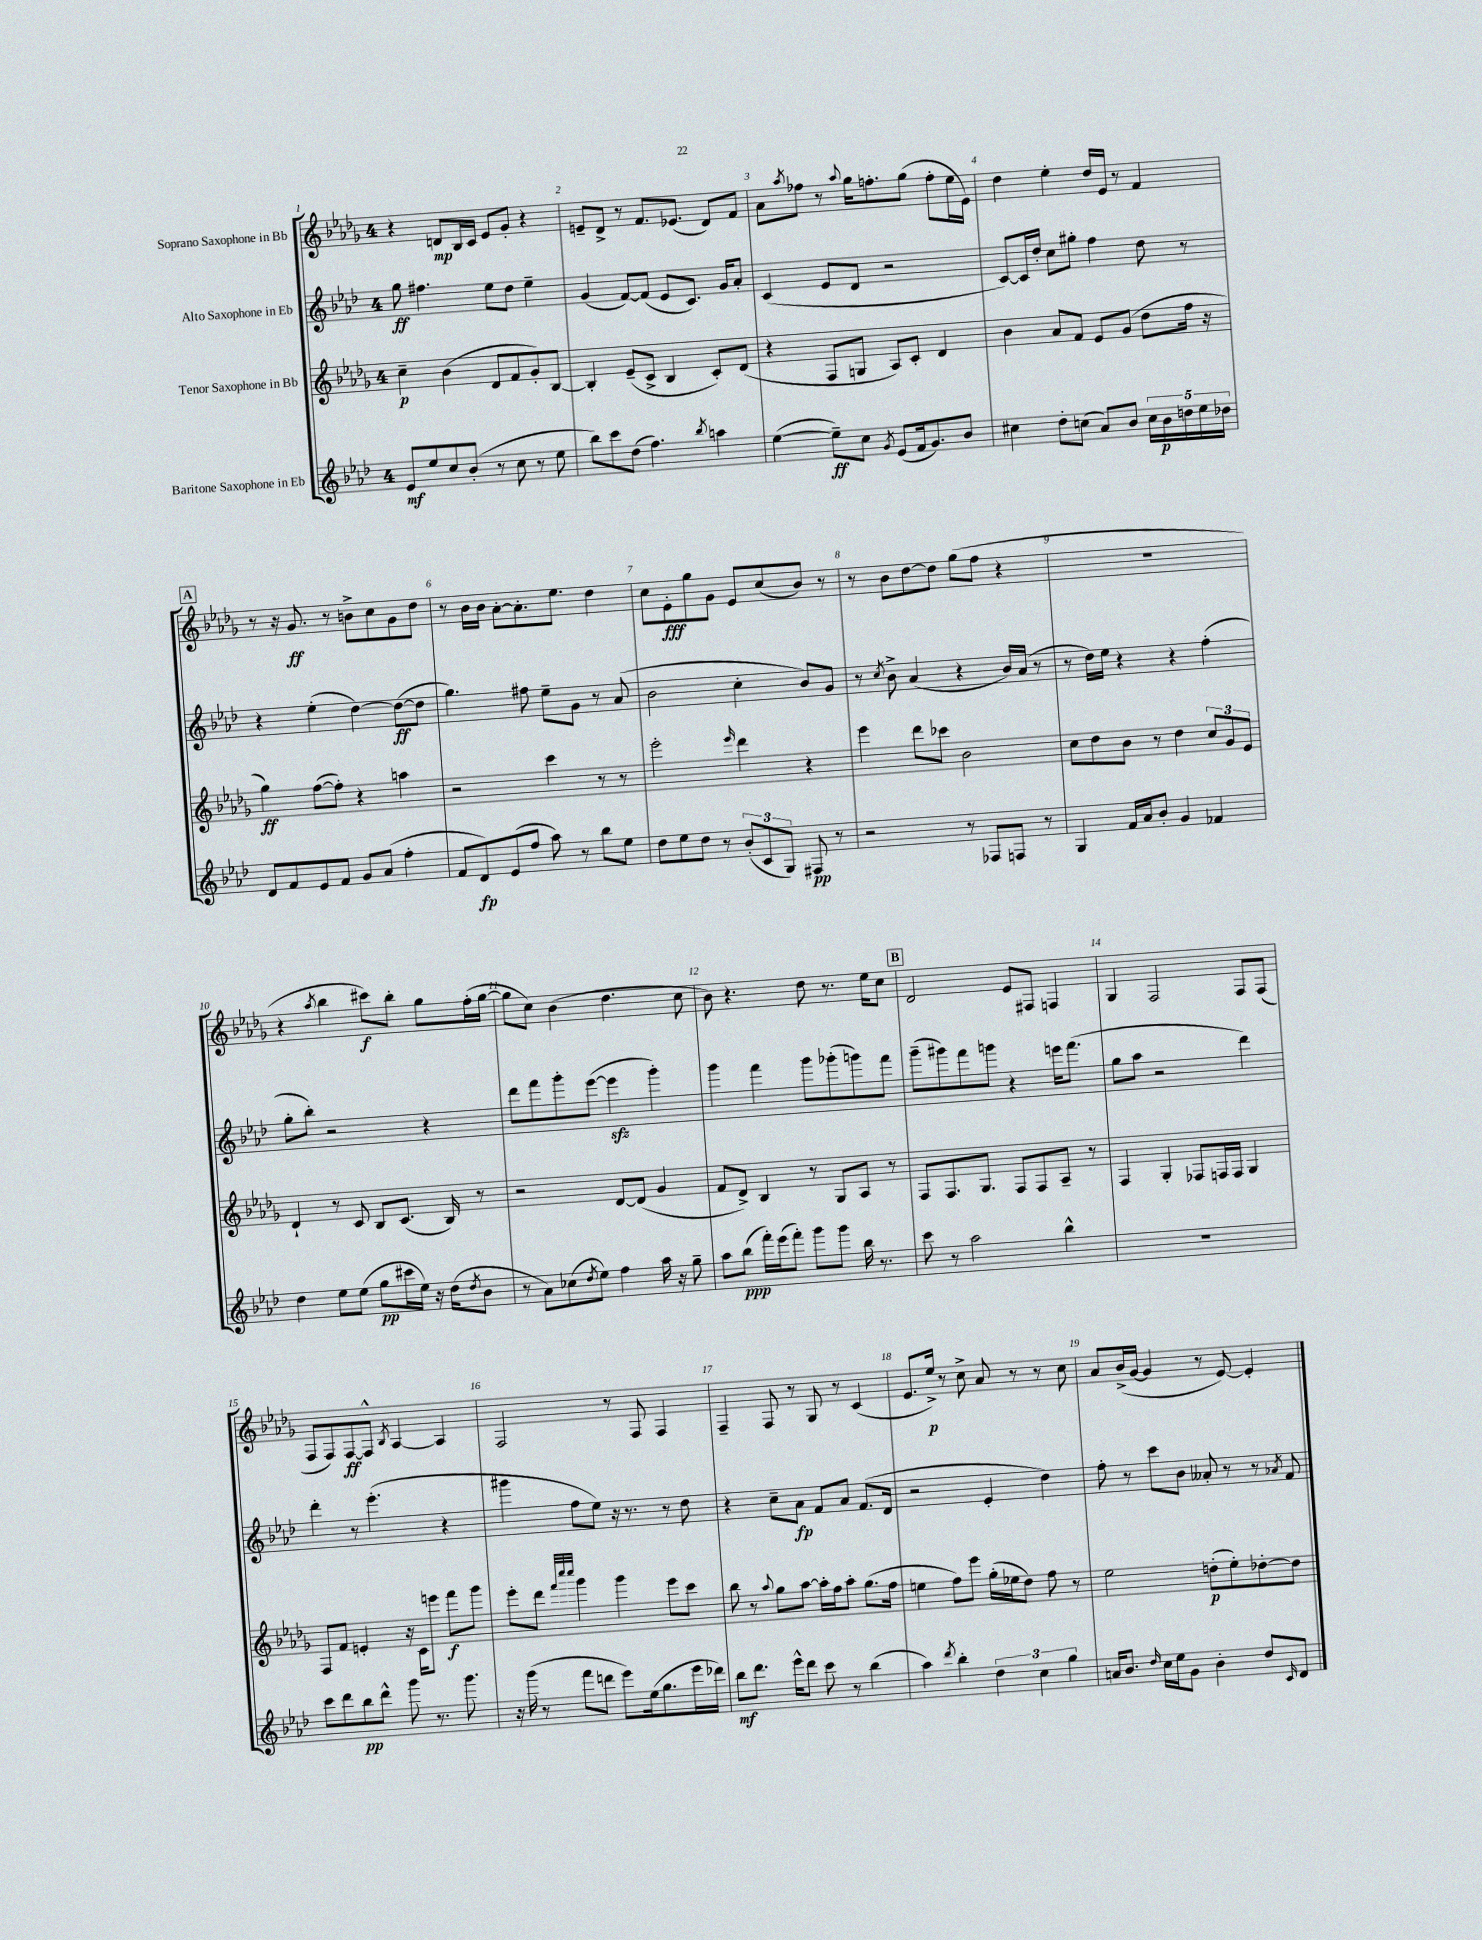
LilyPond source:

<<
\new StaffGroup <<
\new Staff = "s0" \with { instrumentName = "Soprano Saxophone in Bb" } {
    \clef treble \key des \major \once \override Staff.TimeSignature.style = #'single-digit \time 4/4
    r4 d'8\mp bes16 c'16 ees'8 ges'8-. r4 |
    e'8-- des'8-> r8 f'8. ees'8.( des'8) f'8 |
    aes'8 \acciaccatura { aes''8 } fes''8 r8 \appoggiatura { aes''8 } ges''16 f''8.-. ges''8( f''8-. ees''16 ees'16) |
    des''4 ees''4-. des''16 ees'16 r8 f'4 |
    \mark \markup { \box "A" } r8 r16 ges'8.\ff r8 b'8-> c''8 ges'8 des''8 |
    r8 bes'16 bes'16 aes'8~-. aes'8.-. ees''8. des''4 |
    c''8 ees'8-.\fff ges''8 ges'8 ees'8 c''8( bes'8) r8 |
    r8 bes'8 des''8~ des''8 ges''8( f''8 r4 |
    R1 |
    r4 \acciaccatura { aes''8 } bes''4 cis'''8\f) bes''8-. ges''8 f''16-.( ges''16~ |
    ges''8 c''8) bes'4( des''4. c''8 |
    bes'8) r4. des''8 r8. ees''16 c''8 |
    \mark \markup { \box "B" } des'2 ees'8 fis8 f4 |
    ges4 f2 f8 f8( |
    f8 f8) f8~\ff f8-^ \acciaccatura { bes8 } aes4~ aes4 |
    f2 r8 f8 f4 |
    f4-- f8 r8 ges8 r8 c'4( |
    ees'8. ees''16->\p) r8 c''8-> aes'8 r8 r8 c''8 |
    aes'8 bes'16->( ges'16~ ges'4 r8 ees'8~) ees'4-. \bar "|." |
}
\new Staff = "s1" \with { instrumentName = "Alto Saxophone in Eb" } {
    \clef treble \key aes \major \once \override Staff.TimeSignature.style = #'single-digit \time 4/4
    g''8\ff fis''4. ees''8 des''8 ees''4-- |
    g'4( f'8~) f'8( ees'8 c'8.) g'16 aes'8-. |
    c'4( ees'8 des'8 r2 |
    c'8~) c'16 des''16-. c''8 gis''8-. f''4 des''8 r8 |
    \mark \markup { \box "A" } r4 ees''4-.( des''4~) des''8~\ff( des''8 |
    g''4.) fis''8 ees''8-- g'8 r8 aes'8( |
    bes'2 c''4-. bes'8) g'8 |
    r8 \acciaccatura { c''8 } bes'8-> aes'4( r4 bes'16) aes'16( r8 |
    r8 des''16) ees''16 r4 r4 f''4-.( |
    g''8-. bes''8-.) r2 r4 |
    des'''8 f'''8 g'''8-. ees'''8~( ees'''4\sfz g'''4-.) |
    g'''4 f'''4 g'''8 ges'''8-.( g'''8) f'''8 |
    \mark \markup { \box "B" } g'''8--( gis'''8) f'''8 g'''8 r4 e'''16 f'''8.( |
    g''8 aes''8 r2 des'''4) |
    des'''4-. r8 ees'''4.-.( r4 |
    gis'''4 f''8 ees''8) r16 r8. r8 des''8 |
    r4 c''8-- aes'8\fp f'8 aes'8 f'8.( des'16 |
    r2 ees'4-. des''4) |
    f''8-. r8 c'''8 bes'8 aeses'8-. r8 r8 \acciaccatura { aes'8 } f'8 \bar "|." |
}
\new Staff = "s2" \with { instrumentName = "Tenor Saxophone in Bb" } {
    \clef treble \key des \major \once \override Staff.TimeSignature.style = #'single-digit \time 4/4
    c''4--\p bes'4( des'8 f'8 ges'8-.) bes8~ |
    bes4-. ees'8--( c'8-> bes4 c'8-.) des'8( |
    r4 f8 g8 aes8) c'8-. des'4 |
    bes'4 aes'8 f'8 ees'8 ges'8( des''8 f''16 r16 |
    \mark \markup { \box "A" } ges''4\ff) f''8~( f''8-.) r4 a''4 |
    r2 c'''4 r8 r8 |
    ees'''2-. \grace { ees'''16 } des'''4 r4 |
    ees'''4 des'''8 ces'''8 bes'2 |
    c''8 des''8 bes'8 r8 des''4 \tuplet 3/2 { c''8 ges'8 ees'8 } |
    des'4-! r8 c'8 bes8 c'8.( bes16) r8 |
    r2 des'8~ des'8( ges'4 |
    f'8 des'8->) bes4 r8 ges8 aes8 r8 |
    \mark \markup { \box "B" } f8 f8. ges8. f8 f8 aes8-- r8 |
    f4 ges4-. fes8 f16 f16 ges4 |
    f8 f'8 e'4-. r16 c'16 e'''8 f'''8\f ges'''8 |
    ees'''8-. des'''8 \grace { f'''32 c''''32 c''''32 } ges'''4 ges'''4 ees'''8 c'''8 |
    bes''8 r8 \appoggiatura { aes''8 } ges''8 aes''8~ aes''16-. f''16 aes''8-. ges''8.( f''16 |
    e''4 f''8) ees'''8 ges''16-.( ees''16 des''8) f''8 r8 |
    ees''2 d''8-.\p( ees''8-.) des''8~-. des''8 \bar "|." |
}
\new Staff = "s3" \with { instrumentName = "Baritone Saxophone in Eb" } {
    \clef treble \key aes \major \once \override Staff.TimeSignature.style = #'single-digit \time 4/4
    ees'8\mf ees''8 c''8 bes'8-.( r8 c''8 r8 ees''8 |
    bes''8) c'''8 des''8( f''4.) \acciaccatura { bes''8 } a''4 |
    ees''4~( ees''8--\ff) c''8 \acciaccatura { g'8 } ees'8( f'16 g'8.) bes'8 |
    cis''4 des''8-. c''8( aes'8) bes'8 \tuplet 5/4 { c''16 bes'16\p d''16 ees''16 des''16 } |
    \mark \markup { \box "A" } des'8 f'8 ees'8 f'8 g'8 aes'8( f''4-. |
    f'8 des'8\fp) ees'8( f''8 aes''8) r8 bes''8 ees''8 |
    des''8 ees''8 des''8 r8 \tuplet 3/2 { bes'8-.( c'8 g8) } fis8\pp r8 |
    r2 r8 fes8 f8 r8 |
    g4 f'16 aes'16 bes'8-. g'4 fes'4 |
    des''4 ees''8 ees''8( g''8\pp cis'''16 ees''16) r16 des''16( \acciaccatura { des''8 } bes'8 |
    r8 aes'8) ces''8( \acciaccatura { des''8 } ees''8) f''4 aes''16 r16 g''8-- |
    aes''8 bes''8\ppp( f'''16-.) ees'''16( f'''8-.) g'''8 g'''8 bes''16 r8. |
    \mark \markup { \box "B" } c'''8 r8 aes''2 bes''4-^ |
    R1 |
    c'''8 des'''8 bes''8\pp des'''8-^ g'''8 r8. g'''8. |
    r16 g'''16( r8 f'''8 d'''8 ees'''8) ees''16( g''8. ees'''16 des'''16) |
    bes''8\mf des'''8. ees'''16-^ des'''8 c'''8 r8 bes''4( |
    aes''4) \acciaccatura { des'''8 } bes''4-. \tuplet 3/2 { des''4 c''4 g''4 } |
    a'16 bes'8. \grace { des''16 } c''16 ees''16 g'8 bes'4-. des''8 \grace { c'16 } des'8 \bar "|." |
}
>>
>>
\layout { \context { \Score \override BarNumber.break-visibility = ##(#f #t #t) barNumberVisibility = #all-bar-numbers-visible } }
